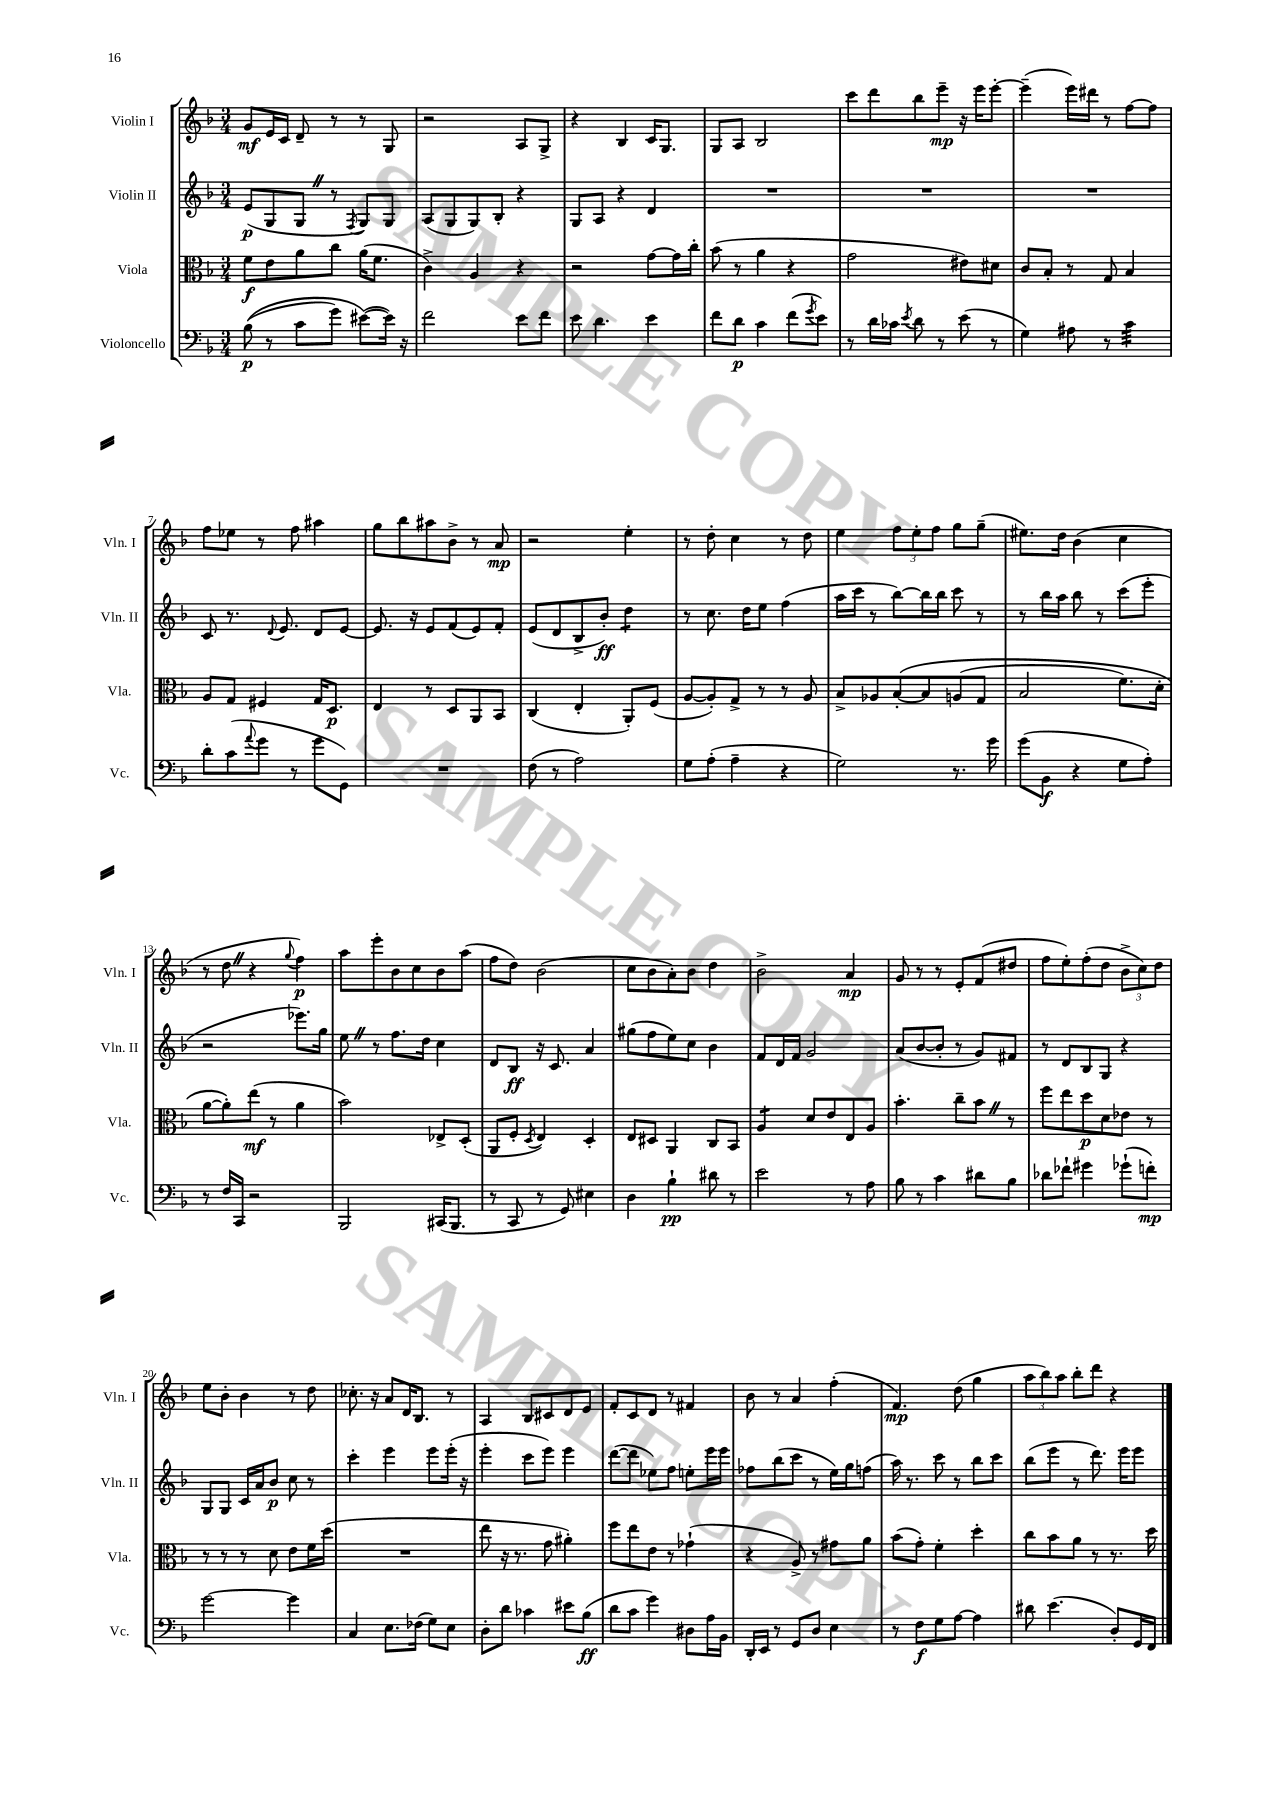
<<
\new StaffGroup <<
\new Staff = "s0" \with { instrumentName = "Violin I" shortInstrumentName = "Vln. I" } {
    \clef treble \key f \major \numericTimeSignature \time 3/4
    g'8\mf e'16 c'16 d'8-- r8 r8 g8 |
    r2 a8 g8-> |
    r4 bes4 c'16 g8. |
    g8 a8 bes2 |
    c'''8 d'''8 bes''8 e'''8--\mp r16 e'''16 e'''8~-. |
    e'''4--( e'''16) dis'''16 r8 f''8~ f''8 |
    f''8 ees''8 r8 f''8 ais''4 |
    g''8 bes''8 ais''8 bes'8-> r8 a'8\mp |
    r2 e''4-. |
    r8 d''8-. c''4 r8 d''8 |
    e''4 \tuplet 3/2 { f''8 e''8-. f''8 } g''8 g''8--( |
    eis''8.) d''16 bes'4( c''4 |
    r8 d''8 \once \override BreathingSign.text = \markup { \musicglyph "scripts.caesura.straight" } \breathe r4 \appoggiatura { g''8 } f''4\p) |
    a''8 e'''8-. bes'8 c''8 bes'8 a''8( |
    f''8 d''8) bes'2( |
    c''8 bes'8 a'8-.) bes'8 d''4 |
    bes'2-> a'4\mp |
    g'8 r8 r8 e'8-. f'8( dis''8 |
    f''8 e''8-.) f''8-.( d''8 \tuplet 3/2 { bes'8-> c''8) d''8 } |
    e''8 bes'8-. bes'4 r8 d''8 |
    ces''8.-. r16 a'8 d'16 bes8. r8 |
    a4 bes8 cis'8 d'8 e'8 |
    f'8-. c'8 d'8 r8 fis'4 |
    bes'8 r8 a'4 f''4-.( |
    f'4.\mp) d''8( g''4 |
    \tuplet 3/2 { a''8 bes''8) a''8 } bes''8-. d'''8 r4 \bar "|." |
}
\new Staff = "s1" \with { instrumentName = "Violin II" shortInstrumentName = "Vln. II" } {
    \clef treble \key f \major \numericTimeSignature \time 3/4
    e'8\p( g8 g8 \once \override BreathingSign.text = \markup { \musicglyph "scripts.caesura.straight" } \breathe r8 \acciaccatura { f8 } g8) g8 |
    a8( g8 g8) bes8-. r4 |
    g8 a8 r4 d'4 |
    R2. |
    R2. |
    R2. |
    c'8 r8. \appoggiatura { d'8 } e'8. d'8 e'8~ |
    e'8. r16 e'8 f'8( e'8) f'8-. |
    e'8( d'8 bes8-> bes'8-.\ff) d''4:8 |
    r8 c''8. d''16 e''8 f''4( |
    a''16 c'''16 r8 bes''8~) bes''16 bes''16 c'''8 r8 |
    r8 bes''16 a''16 bes''8 r8 c'''8( e'''8-. |
    r2 ees'''8.) g''16 |
    e''8 \once \override BreathingSign.text = \markup { \musicglyph "scripts.caesura.straight" } \breathe r8 f''8. d''16 c''4 |
    d'8 bes8\ff r16 c'8. a'4 |
    gis''8( f''8 e''8) c''8 bes'4 |
    f'8 d'16 f'16 g'2 |
    a'8( bes'8~ bes'8-. r8 g'8) fis'8 |
    r8 d'8 bes8 g8 r4 |
    g8 g8 c'16 a'16 bes'8\p c''8 r8 |
    c'''4-. e'''4 e'''8 e'''16-.( r16 |
    e'''4-. c'''8 e'''8) e'''4 |
    d'''8~( d'''8 ees''8) f''8 e''8-. e'''16 e'''16 |
    fes''8 bes''8( c'''8 r8 e''16) g''16 f''8( |
    a''16) r8. c'''8 r8 bes''8 c'''8 |
    bes''8( e'''8 r8 d'''8.) e'''16 e'''8 \bar "|." |
}
\new Staff = "s2" \with { instrumentName = "Viola" shortInstrumentName = "Vla." } {
    \clef alto \key f \major \numericTimeSignature \time 3/4
    f'8\f e'8 a'8 c''8 a'16( f'8. |
    c'4->) a4 r4 |
    r2 g'8~ g'16 c''16-. |
    bes'8( r8 a'4 r4 |
    g'2 eis'8) dis'8 |
    c'8 bes8-. r8 g8 bes4 |
    a8 g8 fis4 g16 d8.\p |
    e4 r8 d8 a,8 bes,8 |
    c4( e4-. a,8-.) f8( |
    a8~ a8-.) g8-> r8 r8 a8 |
    bes8-> aes8 bes8~-.\( bes8 a8( g8 |
    bes2 f'8.) d'16-. |
    a'8~ a'8-.\) e''8\mf( r8 a'4 |
    bes'2) ees8-> d8-.( |
    a,8 f8-. \acciaccatura { d8 } e4) d4-. |
    e8 dis8 a,4 c8 bes,8 |
    a4:8 d'8 e'8 e8 a8 |
    bes'4.-. c''8-- bes'8 \once \override BreathingSign.text = \markup { \musicglyph "scripts.caesura.straight" } \breathe r8 |
    f''8 e''8 d''8\p d'8 ees'8 r8 |
    r8 r8 r8 d'8 e'8 f'16 d''16( |
    R2. |
    e''8 r16 r8. g'8 ais'4-.) |
    f''8 e''8 e'8 r8 ges'4-!( |
    r4 a8->) r8 gis'8 a'8 |
    bes'8( g'8-.) f'4-. d''4-. |
    c''8 bes'8 a'8 r8 r8. d''16 \bar "|." |
}
\new Staff = "s3" \with { instrumentName = "Violoncello" shortInstrumentName = "Vc." } {
    \clef bass \key f \major \numericTimeSignature \time 3/4
    bes8\p(\( r8 c'8 g'8) eis'8~(\) eis'16) r16 |
    f'2 e'8 f'8 |
    e'8 d'4. e'4 |
    f'8 d'8\p c'4 f'8( \acciaccatura { g'8 } e'8) |
    r8 d'16 ces'16 \acciaccatura { e'8 } d'8 r8 e'8( r8 |
    g4) ais8 r8 c'4:32 |
    d'8-. c'8( \appoggiatura { a'8 } g'8 r8 g'8 g,8) |
    R2. |
    f8( r8 a2) |
    g8 a8-.( a4-- r4 |
    g2) r8. g'16 |
    g'8( bes,8\f r4 g8 a8-.) |
    r8 f16 c,16 r2 |
    bes,,2 cis,16( bes,,8. |
    r8 c,8 r8 g,8) eis4 |
    d4 bes4-!\pp dis'8 r8 |
    e'2 r8 a8 |
    bes8 r8 c'4 dis'8 bes8 |
    des'8 fes'8-! gis'4 ges'8-!( f'8-.\mp) |
    g'2~ g'4 |
    c4 e8. fes16( g8) e8 |
    d8-. d'8 ces'4 eis'8 bes8\ff( |
    d'8 c'8 g'4) dis8 a16 bes,16 |
    d,16-. e,16 r8 g,8 d8 e4 |
    r8 f8\f g8 a8~ a4 |
    dis'8 e'4.( d8-.) g,16 f,16 \bar "|." |
}
>>
>>
